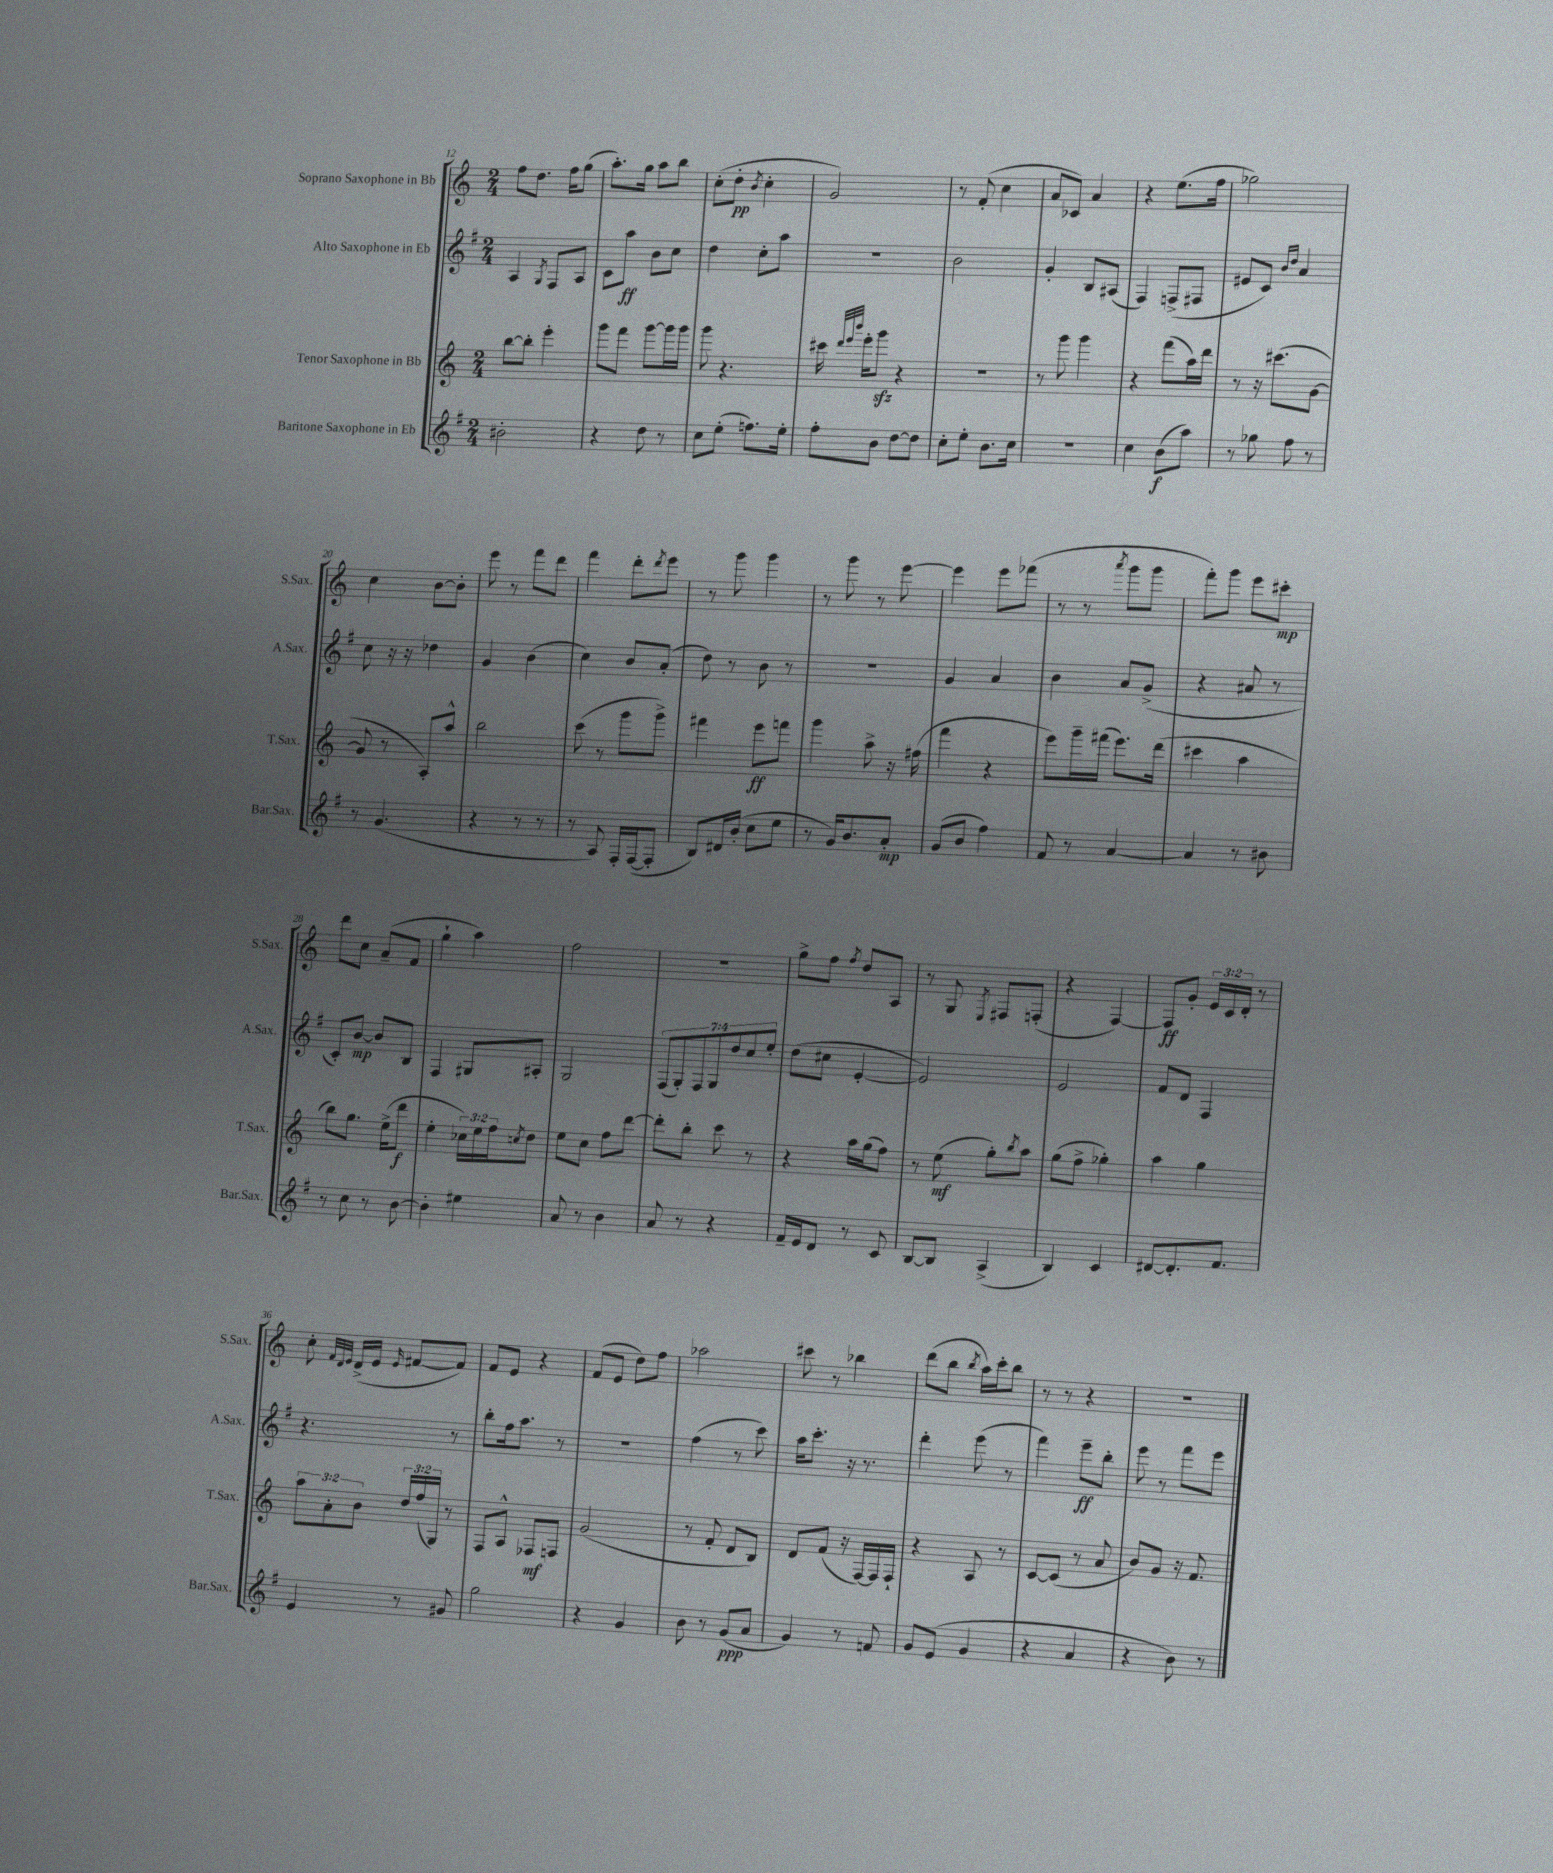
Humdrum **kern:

**kern	**dynam	**kern	**dynam	**kern	**dynam	**kern	**dynam
*part4	*part4	*part3	*part3	*part2	*part2	*part1	*part1
*staff4	*staff4	*staff3	*staff3	*staff2	*staff2	*staff1	*staff1
*I"Baritone Saxophone in Eb	*	*I"Tenor Saxophone in Bb	*	*I"Alto Saxophone in Eb	*	*I"Soprano Saxophone in Bb	*
*I'Bar.Sax.	*	*I'T.Sax.	*	*I'A.Sax.	*	*I'S.Sax.	*
*clefG2	*	*clefG2	*	*clefG2	*	*clefG2	*
*k[f#]	*	*k[]	*	*k[f#]	*	*k[]	*
*M2/4	*	*M2/4	*	*M2/4	*	*M2/4	*
=12	=12	=12	=12	=12	=12	=12	=12
2b#X'\	.	[8bb\L	.	4A/	.	8ff\L	.
.	.	8bb'\J]	.	.	.	8.dd\J	.
.	.	.	.	8qG/	.	.	.
.	.	4eee'\	.	8F#/L	.	.	.
.	.	.	.	.	.	16ff\KL	.
.	.	.	.	8A/J	.	(8gg\J	.
=13	=13	=13	=13	=13	=13	=13	=13
4r	.	8ggg\L	.	8c\L	.	8.aa'\L)	.
.	.	8fff\J	.	8aa\J	ff	.	.
.	.	.	.	.	.	16gg\Jk	.
8dd\	.	[8ggg\L	.	8b\L	.	8aa\L	.
8r	.	16ggg\L]	.	8cc\J	.	8bb\J	.
.	.	16ggg\JJ	.	.	.	.	.
=14	=14	=14	=14	=14	=14	=14	=14
8cc\L	.	8ggg\	.	4dd\	.	(8cc'\L	.
(8ee'\J	.	4.r	.	.	.	8dd'\J	pp
.	.	.	.	.	.	8qb/	.
8.ffn\L)	.	.	.	8cc'\L	.	4cc'\	.
.	.	.	.	8aa\J	.	.	.
16ee'\Jk	.	.	.	.	.	.	.
=15	=15	=15	=15	=15	=15	=15	=15
8ff#'\L	.	16ccc#X\	.	2r	.	2g/)	.
.	.	32qqddd/LLL	.	.	.	.	.
.	.	32qqeee/	.	.	.	.	.
.	.	32qqbbb/JJJ	.	.	.	.	.
.	.	16eee'\KL	.	.	.	.	.
8b\J	.	8gggzz\J	.	.	.	.	.
[8dd\L	.	4r	.	.	.	.	.
8dd\J]	.	.	.	.	.	.	.
=16	=16	=16	=16	=16	=16	=16	=16
8cc'\L	.	2r	.	2b\	.	8r	.
8ee'\J	.	.	.	.	.	(8f'/	.
8.b\L	.	.	.	.	.	4cc\	.
16cc\Jk	.	.	.	.	.	.	.
=17	=17	=17	=17	=17	=17	=17	=17
2r	.	8r	.	4g'/	.	8a/L	.
.	.	8ggg\	.	.	.	8c-X/J)	.
.	.	4ggg\	.	8B/L	.	4a/	.
.	.	.	.	(8A#X/J	.	.	.
=18	=18	=18	=18	=18	=18	=18	=18
4cc\	.	4r	.	4F#/)	.	4r	.
(8b\L	f	(8fff\L	.	(8Fn^/L	.	(8.ee\L	.
8aa\J)	.	16aa\L)	.	8F#X/J	.	.	.
.	.	16ddd\JJ	.	.	.	16ff\Jk	.
=19	=19	=19	=19	=19	=19	=19	=19
8r	.	8r	.	8e#X/L	.	2gg-X\)	.
8gg-X\	.	16r	.	8c/J)	.	.	.
.	.	(8.ccc#X\L	.	.	.	.	.
.	.	.	.	16qqb/LL	.	.	.
.	.	.	.	16qqdd/JJ	.	.	.
8ff#\	.	.	.	4a/	.	.	.
8r	.	[8g\J	.	.	.	.	.
!!LO:LB:g=z
=20	=20	=20	=20	=20	=20	=20	=20
8r	.	8g/]	.	8cc\	.	4cc\	.
(4.g/	.	8r	.	16r	.	.	.
.	.	.	.	16r	.	.	.
.	.	8A'/L)	.	4dd-X\	.	[8b\L	.
.	.	8aa^^/J	.	.	.	8b'\J]	.
=21	=21	=21	=21	=21	=21	=21	=21
4r	.	2bb\	.	4g/	.	8eee\	.
.	.	.	.	.	.	8r	.
8r	.	.	.	(4b\	.	8fff\L	.
8r	.	.	.	.	.	8ddd\J	.
=22	=22	=22	=22	=22	=22	=22	=22
8r	.	(8ccc\	.	4cc\)	.	4fff\	.
8A/)	.	8r	.	.	.	.	.
16F#'/LL	.	8ggg\L	.	8b/L	.	8ddd'\L	.
([16F#/J	.	.	.	.	.	.	.
.	.	.	.	.	.	8qddd/	.
8F#'/J]	.	8ggg^\J)	.	(8a'/J	.	8eee\J	.
=23	=23	=23	=23	=23	=23	=23	=23
8B/L)	.	4fff#X\	.	8dd\)	.	8r	.
16d#X/L	.	.	.	8r	.	8ggg\	.
(16b'/JJ	.	.	.	.	.	.	.
8cc\L	.	8eee\L	ff	8b\	.	4ggg\	.
8ee\J	.	8fffn\J	.	8r	.	.	.
=24	=24	=24	=24	=24	=24	=24	=24
8r	.	4ggg\	.	2r	.	8r	.
16g/KL)	.	.	.	.	.	8ggg\	.
8.b/	.	.	.	.	.	.	.
.	.	8aa^\	.	.	.	8r	.
8a'/J	mp	16r	.	.	.	[8eee\	.
.	.	(16ff#X\	.	.	.	.	.
=25	=25	=25	=25	=25	=25	=25	=25
(8g/L	.	4fff\	.	4g/	.	4eee\]	.
8b/J	.	.	.	.	.	.	.
4ff#\)	.	4r	.	4a/	.	8eee\L	.
.	.	.	.	.	.	(8fff-X\J	.
=26	=26	=26	=26	=26	=26	=26	=26
8f#/	.	8eee\L)	.	4b\	.	8r	.
8r	.	16ggg~\L	.	.	.	8r	.
.	.	(16fff#X\JJ	.	.	.	.	.
.	.	.	.	.	.	8qaaa/	.
[4a/	.	8.eee\L)	.	8a/L	.	8ggg\L	.
.	.	.	.	(8g^/J	.	8ggg\J	.
.	.	(16ddd\Jk	.	.	.	.	.
=27	=27	=27	=27	=27	=27	=27	=27
4a/]	.	4ccc#X\	.	4r	.	8fff'\L)	.
.	.	.	.	.	.	8ggg\J	.
8r	.	4aa\	.	8a#X/	.	8eee\L	.
8b#X\	.	.	.	8r	.	8ccc#X'\J	mp
!!LO:LB:g=z
=28	=28	=28	=28	=28	=28	=28	=28
8r	.	8bb\L)	.	8c'/L)	.	8ddd\L	.
8cc\	.	8.gg\J	.	[8b/J	mp	8cc\J	.
8r	.	.	.	8b/L]	.	(8a~/L	.
.	.	(16ee^\KL	.	.	.	.	.
[8b\	.	8ddd\J	f	8B/J	.	8f/J	.
=29	=29	=29	=29	=29	=29	=29	=29
4b'\]	.	4ee'\	.	4F#/	.	4gg`\	.
4ee#X\	.	24cc-X\LL)	.	8G#X/L	.	4aa\)	.
.	.	24ee\	.	.	.	.	.
.	.	24ff\J	.	.	.	.	.
.	.	8qccn/	.	.	.	.	.
.	.	8dd\J	.	8A#X'/J	.	.	.
=30	=30	=30	=30	=30	=30	=30	=30
8a/	.	8ee\L	.	2G/	.	2ff\	.
8r	.	8cc\J	.	.	.	.	.
4b\	.	8ff\L	.	.	.	.	.
.	.	[8ddd\J	.	.	.	.	.
=31	=31	=31	=31	=31	=31	=31	=31
8a/	.	8ddd'\L]	.	(14F#/L	.	2r	.
.	.	.	.	14G'/)	.	.	.
8r	.	8bb'\J	.	.	.	.	.
.	.	.	.	14F#/	.	.	.
.	.	.	.	14G/	.	.	.
4r	.	8ccc\	.	.	.	.	.
.	.	.	.	14dd/	.	.	.
.	.	.	.	14cc/	.	.	.
.	.	8r	.	.	.	.	.
.	.	.	.	14ee'/J	.	.	.
=32	=32	=32	=32	=32	=32	=32	=32
16f#~/LL	.	4r	.	(8dd\L	.	8gg^\L	.
16e/J	.	.	.	.	.	.	.
8d/J	.	.	.	8cc#X\J	.	8ff\J	.
.	.	.	.	.	.	8qff/	.
8r	.	16aa\LL	.	[4e'/	.	8dd/L	.
.	.	(16gg\J	.	.	.	.	.
8c/	.	8ff\J)	.	.	.	8A/J	.
=33	=33	=33	=33	=33	=33	=33	=33
[8B/L	.	8r	.	2e/])	.	8r	.
8B/J]	.	(8ee\	mf	.	.	8G/	.
.	.	.	.	.	.	8qE/	.
(4A^/	.	8gg'\L)	.	.	.	8F#X/L	.
.	.	8qbb/	.	.	.	.	.
.	.	8aa\J	.	.	.	(8Fn'/J	.
=34	=34	=34	=34	=34	=34	=34	=34
4B/)	.	(8gg\L	.	2e/	.	4r	.
.	.	8ff^\J	.	.	.	.	.
4c/	.	4gg-X'\)	.	.	.	[4F/)	.
=35	=35	=35	=35	=35	=35	=35	=35
[8d#X/L	.	4aa\	.	8f#/L	.	8F/L]	ff
8.d#'/]	.	.	.	8d/J	.	8g'/J	.
.	.	4gg\	.	4F#/	.	24e/LL	.
.	.	.	.	.	.	24c/	.
8.f#/J	.	.	.	.	.	.	.
.	.	.	.	.	.	24d'/JJ	.
.	.	.	.	.	.	8r	.
!!LO:LB:g=z
=36	=36	=36	=36	=36	=36	=36	=36
4e/	.	12aa\L	.	4.r	.	8cc'\	.
.	.	12a'\	.	.	.	.	.
.	.	.	.	.	.	32qqf/LLL	.
.	.	.	.	.	.	32qqd/	.
.	.	.	.	.	.	32qqe/JJJ	.
.	.	.	.	.	.	(16d^/LL	.
.	.	12b\J	.	.	.	.	.
.	.	.	.	.	.	16e/JJ	.
.	.	.	.	.	.	16qqe/	.
8r	.	24dd/LL	.	.	.	[8f#X/L	.
.	.	(24ff/	.	.	.	.	.
.	.	24G/JJ)	.	.	.	.	.
8g#X/	.	8r	.	8r	.	8f#/J])	.
=37	=37	=37	=37	=37	=37	=37	=37
2gg\	.	8F/L	.	8bb'\L	.	8f/L	.
.	.	8A^^/J	.	16ff#\k	.	8e/J	.
.	.	.	.	8.aa\J	.	.	.
.	.	8F-X/L	mf	.	.	4r	.
.	.	8Fn/J	.	8r	.	.	.
=38	=38	=38	=38	=38	=38	=38	=38
4r	.	(2g/	.	2r	.	(8f/L	.
.	.	.	.	.	.	8e/J	.
4g/	.	.	.	.	.	8dd\L)	.
.	.	.	.	.	.	8ff\J	.
=39	=39	=39	=39	=39	=39	=39	=39
8b\	.	8r	.	(4ff#\	.	2aa-X\	.
8r	.	8f'/	.	.	.	.	.
(8g/L	ppp	8d/L	.	8r	.	.	.
8a/J	.	8B/J)	.	8ccc\)	.	.	.
=40	=40	=40	=40	=40	=40	=40	=40
4g/)	.	8d/L	.	16aa\KL	.	8ccc#X\	.
.	.	.	.	8.ccc'\J	.	.	.
.	.	(8f/J	.	.	.	8r	.
8r	.	16r	.	16r	.	4bb-X\	.
.	.	[16F/LL)	.	8.r	.	.	.
8fn/	.	16F/]	.	.	.	.	.
.	.	16F`/JJ	.	.	.	.	.
=41	=41	=41	=41	=41	=41	=41	=41
8g/L	.	4r	.	4ddd'\	.	(8ddd\L	.
(8e/J	.	.	.	.	.	8bb\J	.
.	.	.	.	.	.	8qbb/	.
4g/	.	8A/	.	(8eee\	.	16aa\LL)	.
.	.	.	.	.	.	16ccc'\J	.
.	.	8r	.	8r	.	8bb\J	.
=42	=42	=42	=42	=42	=42	=42	=42
4r	.	[8c/L	.	4fff#\)	.	8r	.
.	.	(8c/J]	.	.	.	8r	.
4a/	.	8r	.	8eee~\L	ff	4r	.
.	.	8a/	.	8bb'\J	.	.	.
=43	=43	=43	=43	=43	=43	=43	=43
4r	.	8b/L)	.	8eee\	.	2r	.
.	.	8g/J	.	8r	.	.	.
8b\)	.	16r	.	8fff#\L	.	.	.
.	.	8.f/	.	.	.	.	.
8r	.	.	.	8eee\J	.	.	.
==	==	==	==	==	==	==	==
*-	*-	*-	*-	*-	*-	*-	*-
